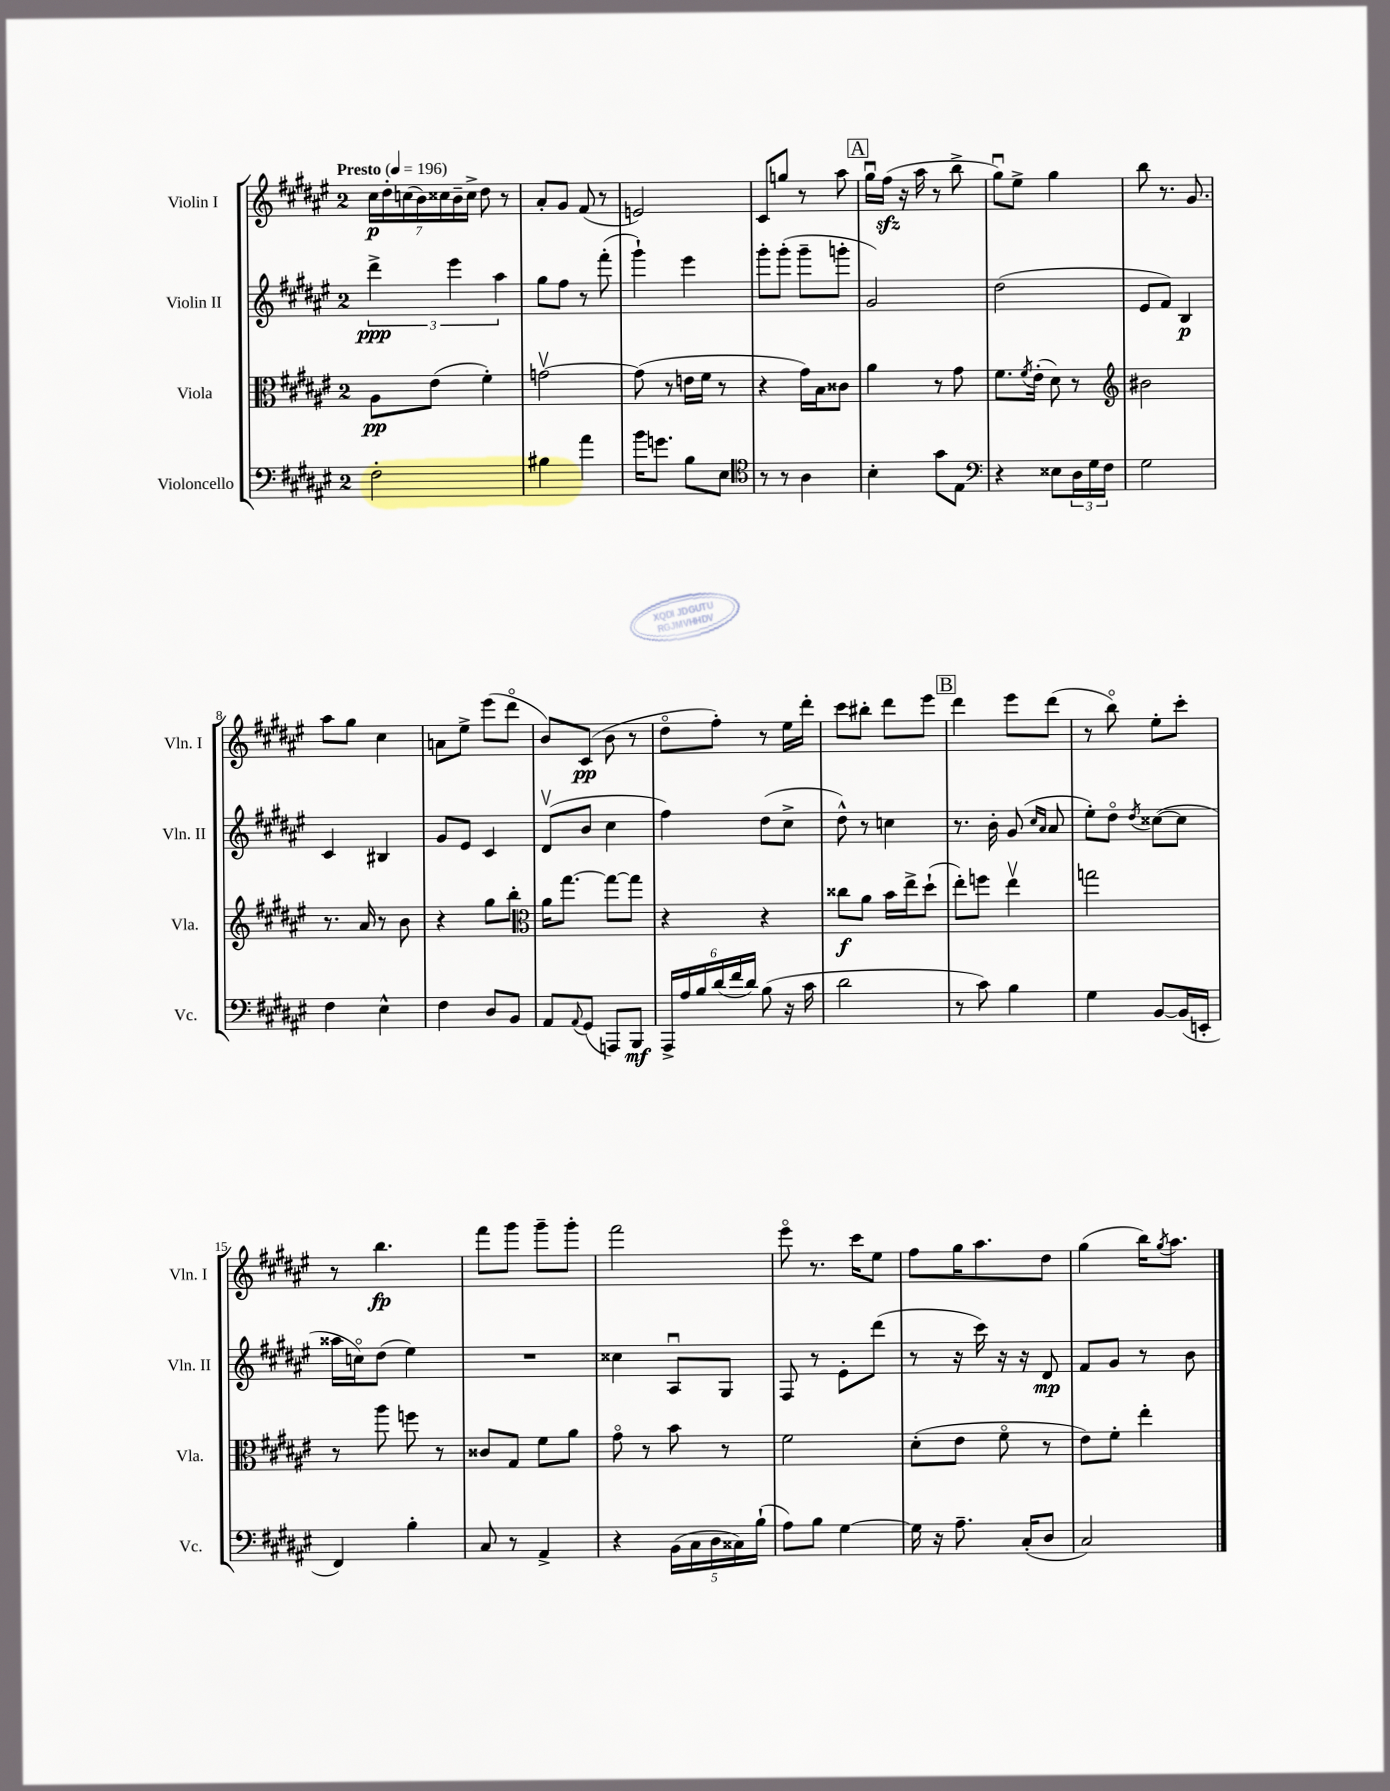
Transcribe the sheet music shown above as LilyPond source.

<<
\new StaffGroup <<
\new Staff = "s0" \with { instrumentName = "Violin I" shortInstrumentName = "Vln. I" } {
    \clef treble \key fis \major \once \override Staff.TimeSignature.style = #'single-digit \time 2/4 \tempo "Presto" 4 = 196
    \tuplet 7/4 { cis''16\p dis''16-. c''16( b'16) cisis''16 b'16-- cisis''16-> } dis''8 r8 |
    ais'8-. gis'8 fis'8( r8 |
    e'2) |
    cis'8 g''8 r8 ais''8 |
    \mark \markup { \box "A" } gis''16\downbow fis''16\sfz( r16 ais''16 r8 b''8-> |
    gis''8\downbow) eis''8-> gis''4 |
    b''8 r8. gis'8. |
    ais''8 gis''8 cis''4 |
    a'8 eis''8-> eis'''8( dis'''8\flageolet |
    b'8) cis'8\pp( b'8 r8 |
    dis''8\flageolet fis''8-.) r8 eis''16 dis'''16-. |
    cis'''8 bis''8-. dis'''8 eis'''8 |
    \mark \markup { \box "B" } dis'''4 eis'''8 dis'''8( |
    r8 b''8\flageolet) eis''8-. cis'''8-. |
    r8 b''4.\fp |
    fis'''8 gis'''8 gis'''8-- gis'''8-. |
    fis'''2 |
    eis'''8\flageolet r8. cis'''16 eis''8 |
    fis''8 gis''16 ais''8. dis''8 |
    gis''4( b''16) \acciaccatura { gis''8 } ais''8. \bar "|." |
}
\new Staff = "s1" \with { instrumentName = "Violin II" shortInstrumentName = "Vln. II" } {
    \clef treble \key fis \major \once \override Staff.TimeSignature.style = #'single-digit \time 2/4
    \tuplet 3/2 { dis'''4->\ppp eis'''4 ais''4 } |
    gis''8 fis''8 r8 fis'''8-.( |
    gis'''4-!) eis'''4 |
    gis'''8-. gis'''8-.( gis'''8-- g'''8-. |
    \mark \markup { \box "A" } gis'2) |
    dis''2( |
    eis'8 fis'8) b4\p |
    cis'4 bis4 |
    gis'8 eis'8 cis'4 |
    dis'8\upbow( b'8 cis''4 |
    fis''4) dis''8( cis''8-> |
    dis''8-^) r8 c''4 |
    \mark \markup { \box "B" } r8. b'16-. gis'8( \grace { cis''16 ais'16 } ais'8 |
    eis''8-.) dis''8\flageolet \acciaccatura { dis''8 } cisis''8~( cisis''8 |
    aisis''16 c''16\flageolet) dis''8( eis''4) |
    R2 |
    cisis''4 ais8\downbow gis8 |
    fis8 r8 eis'8-. dis'''8( |
    r8 r16 cis'''16) r16 r16 dis'8\mp |
    fis'8 gis'8 r8 b'8 \bar "|." |
}
\new Staff = "s2" \with { instrumentName = "Viola" shortInstrumentName = "Vla." } {
    \clef alto \key fis \major \once \override Staff.TimeSignature.style = #'single-digit \time 2/4
    ais8\pp eis'8( fis'4-.) |
    g'2~\upbow |
    g'8( r8 e'16 fis'16 r8 |
    r4 gis'16) b16 cisis'8 |
    \mark \markup { \box "A" } ais'4 r8 gis'8 |
    fis'8. \acciaccatura { fis'8 } eis'16-.( dis'8) r8 |
    \clef treble bis'2 |
    r8. ais'16 r8 b'8 |
    r4 gis''8 b''8-. |
    \clef alto ais'16 gis''8.~ gis''8~ gis''8 |
    r4 r4 |
    cisis''8\f ais'8 b'16 eis''16-> dis''8-!( |
    \mark \markup { \box "B" } eis''8-.) f''8 eis''4\upbow |
    g''2 |
    r8 ais''8 f''8 r8 |
    cisis'8 gis8 fis'8 ais'8 |
    gis'8\flageolet r8 b'8 r8 |
    fis'2 |
    dis'8-.( eis'8 fis'8\flageolet r8 |
    eis'8) fis'8-. eis''4-. \bar "|." |
}
\new Staff = "s3" \with { instrumentName = "Violoncello" shortInstrumentName = "Vc." } {
    \clef bass \key fis \major \once \override Staff.TimeSignature.style = #'single-digit \time 2/4
    fis2-. |
    bis4 ais'4 |
    b'16 g'8. b8 eis8 |
    \clef tenor r8 r8 ais4 |
    \mark \markup { \box "A" } b4-. gis'8 eis8 |
    \clef bass r4 eisis8 \tuplet 3/2 { dis16 gis16 fis16 } |
    gis2 |
    fis4 eis4-^ |
    fis4 dis8 b,8 |
    ais,8 \appoggiatura { ais,8 } gis,8( a,,8) b,,8\mf |
    \tuplet 6/4 { ais,,16-> ais16 b16 dis'16( fis'16 dis'16) } b8( r16 cis'16 |
    dis'2 |
    \mark \markup { \box "B" } r8 cis'8) b4 |
    gis4 b,8~ b,16( e,16-. |
    fis,4) b4-. |
    cis8 r8 ais,4-> |
    r4 \tuplet 5/4 { b,16( cis16 dis16 cisis16) b16-!( } |
    ais8) b8 gis4~ |
    gis16 r16 ais8.-- cis16-.( dis8 |
    cis2) \bar "|." |
}
>>
>>
